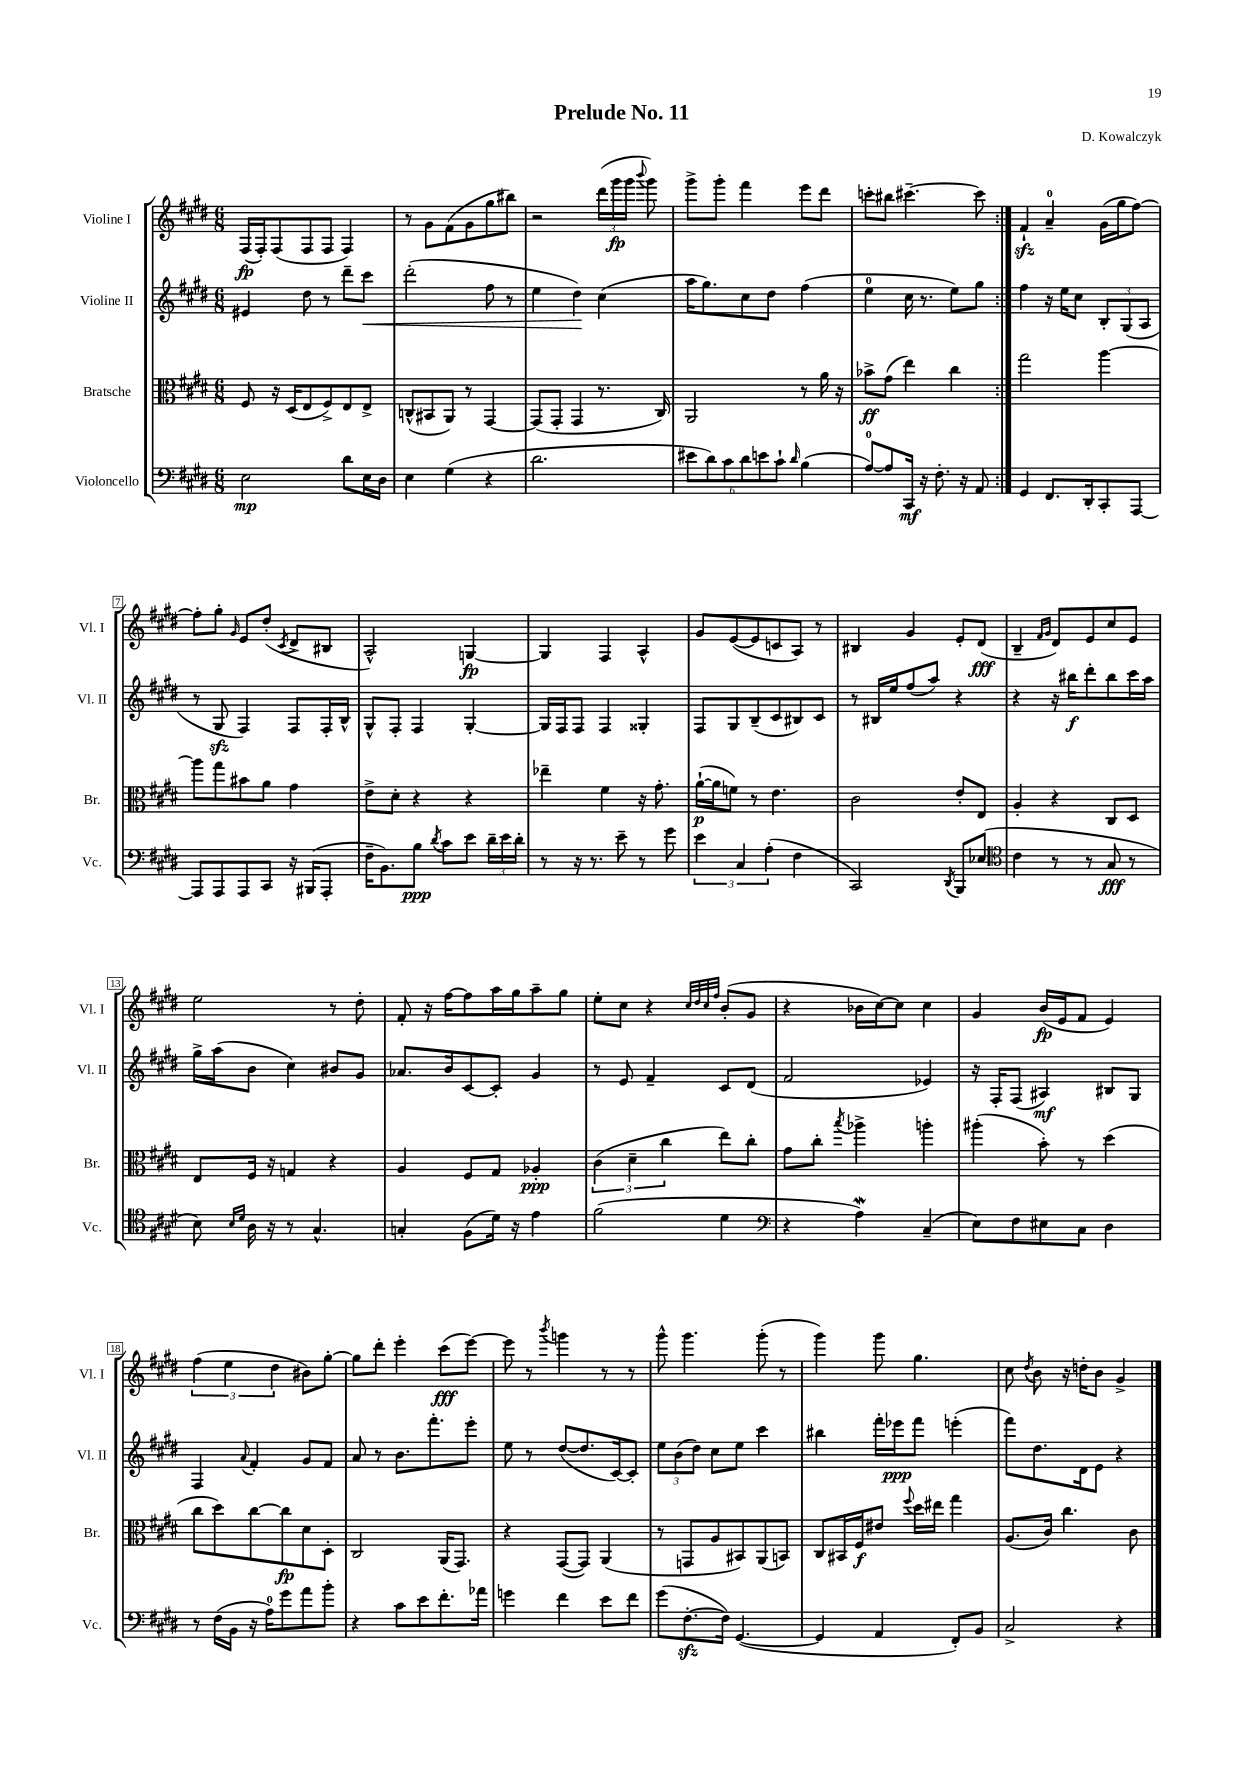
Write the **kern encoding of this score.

**kern	**kern	**kern	**kern
*staff4	*staff3	*staff2	*staff1
*clefF4	*clefC3	*clefG2	*clefG2
*k[f#c#g#d#]	*k[f#c#g#d#]	*k[f#c#g#d#]	*k[f#c#g#d#]
*M6/8	*M6/8	*M6/8	*M6/8
2E	8F#	4e#	(16F#
.	.	.	16F#')
.	16r	.	(8F#
.	(16D#	.	.
.	8E	8dd#	8F#
.	8F#^)	8r	8F#
8d#	8E	8ddd#~	4F#)
16E	8E^	8ccc#	.
16D#	.	.	.
=	=	=	=
4E	(8C^^	(2ddd#'	8r
.	8BB#	.	8g#
(4G#	8AA)	.	(8f#
.	8r	.	8g#
4r	[4GG#	8ff#	8gg#
.	.	8r	8bb#)
=	=	=	=
2.d#	(8GG#]	4ee	2r
.	8GG#'	.	.
.	4GG#	4dd#)	.
.	8.r	(4cc#	(24ddd#
.	.	.	24ggg#
.	.	.	24ggg#
.	.	.	8qqbbb
.	.	.	8ggg#)
.	16C#)	.	.
=	=	=	=
12e#	2AA	16aa	8ggg#^
.	.	8.gg#)	.
12d#)	.	.	.
.	.	.	8ggg#'
12c#	.	.	.
12d#	.	8cc#	4fff#
12e	.	.	.
.	.	8dd#	.
12c#`	.	.	.
16qqd#	.	.	.
(4B	8r	(4ff#	8eee
.	16a	.	8ddd#
.	16r	.	.
=	=	=	=
[8A)	8b-^	4ee	8ccc'
8A]	(8g#	.	8bb#
16CC#	4ee)	16cc#	[4.ccc#~
16r	.	8.r	.
8.F#'	.	.	.
.	4cc#	8ee)	.
16r	.	.	.
8AA	.	8gg#	8ccc#]
=:|!	=:|!	=:|!	=:|!
4GG#	2gg#	4ff#	4f#`
8.FF#	.	16r	4a~
.	.	16ee	.
.	.	8cc#	.
16DD#'	.	.	.
8CC#'	[4aa	12B'	(16g#
.	.	.	16gg#
.	.	(12G#	.
[8AAA	.	.	[8ff#)
.	.	12A	.
=	=	=	=
8AAA]	8aa]	8r	8ff#']
8AAA	8gg#	8G#	8gg#'
.	.	.	16qqg#
8AAA	8b#	4F#)	8e
8CC#	8a	.	(8dd#'
.	.	.	8qc#
16r	4g#	8F#	8d#^
(16BBB#	.	.	.
8AAA'	.	16F#'	8B#
.	.	16B^^	.
=	=	=	=
16F#~	8e^	8G#^^	2A^^)
8.BB)	.	.	.
.	8d#'	8F#'	.
8B	4r	4F#	.
8qd#	.	.	.
8c#	.	.	.
8e	4r	[4G#'	[4G
24d#~	.	.	.
24e	.	.	.
24d#'	.	.	.
=	=	=	=
8r	4ee-~	16G#]	4G]
.	.	16F#	.
16r	.	8F#	.
8.r	.	.	.
.	4f#	4F#	4F#
8e~	.	.	.
8r	16r	4G##'	4A^^
.	8.g#'	.	.
8g#	.	.	.
=	=	=	=
6e	([16a`	8F#	8g#
.	16a]	.	.
.	8f)	8G#	([8e
6C#	.	.	.
.	8r	(8B~	8e]
(6A'	.	.	.
.	4.e	8c#	8c
4F#	.	8B#)	8A)
.	.	8c#	8r
=	=	=	=
2CC#)	2c#	8r	4B#
.	.	16B#	.
.	.	16ee	.
.	.	(8ff#	4g#
.	.	8aa)	.
8qDD#	.	.	.
8BBB	8e'	4r	8e'
(8E-	8E	.	(8d#
=	=	=	=
*clefC4	*	*	*
4c#	4A'	4r	4B~
.	.	.	16qqf#
.	.	.	16qqg#
8r	4r	16r	8d#)
.	.	16bb#	.
8r	.	8ddd#'	8e
8G#	8C#	8bb#	8cc#
8r	8D#	16ccc#	8e
.	.	16aa	.
=	=	=	=
8B)	8E	16gg#^	2ee
.	.	(16aa	.
16qqB	.	.	.
16qqd#	.	.	.
16A	16F#	8b	.
16r	16r	.	.
8r	4G	4cc#)	.
4.G#^^	.	.	.
.	4r	8b#	8r
.	.	8g#	8dd#'
=	=	=	=
4G'	4A	8.a-	8f#'
.	.	.	16r
.	.	16b	[16ff#
(8F#	8F#	[8c#	8ff#]
16d#)	8G#	8c#']	16aa
16r	.	.	16gg#
4e	4A-'	4g#	8aa~
.	.	.	8gg#
=	=	=	=
(2f#	(6c#	8r	8ee'
.	.	8e	8cc#
.	6d#~	.	.
.	.	4f#~	4r
.	6cc#	.	.
.	.	.	32qqcc#
.	.	.	32qqdd#
.	.	.	32qqcc#
.	.	.	32qqff#
4d#	8ee)	8c#	(8b'
.	8cc#'	(8d#	8g#
=	=	=	=
*clefF4	*	*	*
4r	8g#	2f#	4r
.	8cc#'	.	.
.	8qbb	.	.
4A)	4aa-^	.	16b-
.	.	.	[16cc#)
.	.	.	8cc#]
(4C#~	4aa'	4e-)	4cc#
=	=	=	=
8E)	(4aa#'	16r	4g#
.	.	16F#'	.
8F#	.	(8F#	.
8E#	8b')	4A#)	(16b
.	.	.	16e
8C#	8r	.	8f#
4D#	(4dd#	8B#	4e)
.	.	8G#	.
=	=	=	=
8r	8cc#	4F#	(6ff#
(16F#	8dd#)	.	.
.	.	.	6ee
16BB	.	.	.
.	.	8qqa	.
16r	[8cc#	4f#'	.
16A)	.	.	.
.	.	.	6dd#
8g#	8cc#]	.	.
8a	8d#	8g#	8b#)
8b'	8D#'	8f#	[8gg#'
=	=	=	=
4r	2C#	8a	8gg#]
.	.	8r	8ddd#'
8c#	.	8.b	4eee'
8e	.	.	.
.	.	8.fff#'	.
8.f#'	(16AA	.	(8ccc#
.	8.GG#)	.	.
.	.	8eee'	[8eee)
16a-	.	.	.
=	=	=	=
4g	4r	8ee	8eee]
.	.	8r	8r
.	.	.	8qbbb
4f#	([8GG#	([8dd#	4ggg
.	8GG#])	8.dd#]	.
8e	(4AA	.	8r
.	.	[16c#)	.
8f#	.	8c#']	8r
=	=	=	=
(8g#	8r	12ee	8ggg#^^
.	.	(12b	.
[8.F#'	8GG	.	4.ggg#
.	.	12dd#)	.
.	8A	8cc#	.
16F#])	.	.	.
([4.GG#	8BB#)	8ee	.
.	(8AA	4ccc#	(8ggg#'
.	8BB)	.	8r
=	=	=	=
4GG#]	8C#	4bb#	4ggg#)
.	16BB#	.	.
.	16F#	.	.
4AA	8e#	16fff#'	8ggg#
.	.	16eee-	.
.	8qqff#	.	.
.	16dd#	8fff#	4.gg#
.	16ee#	.	.
8FF#')	4gg#	(4eee'	.
8BB	.	.	.
=	=	=	=
2C#^	(8.A	8fff#)	8cc#
.	.	.	8qdd#
.	.	8.dd#	8b
.	16c#)	.	.
.	4.cc#	.	16r
.	.	16d#	16dd'
.	.	8e	8b
4r	.	4r	4g#^
.	8c#	.	.
==	==	==	==
*-	*-	*-	*-
